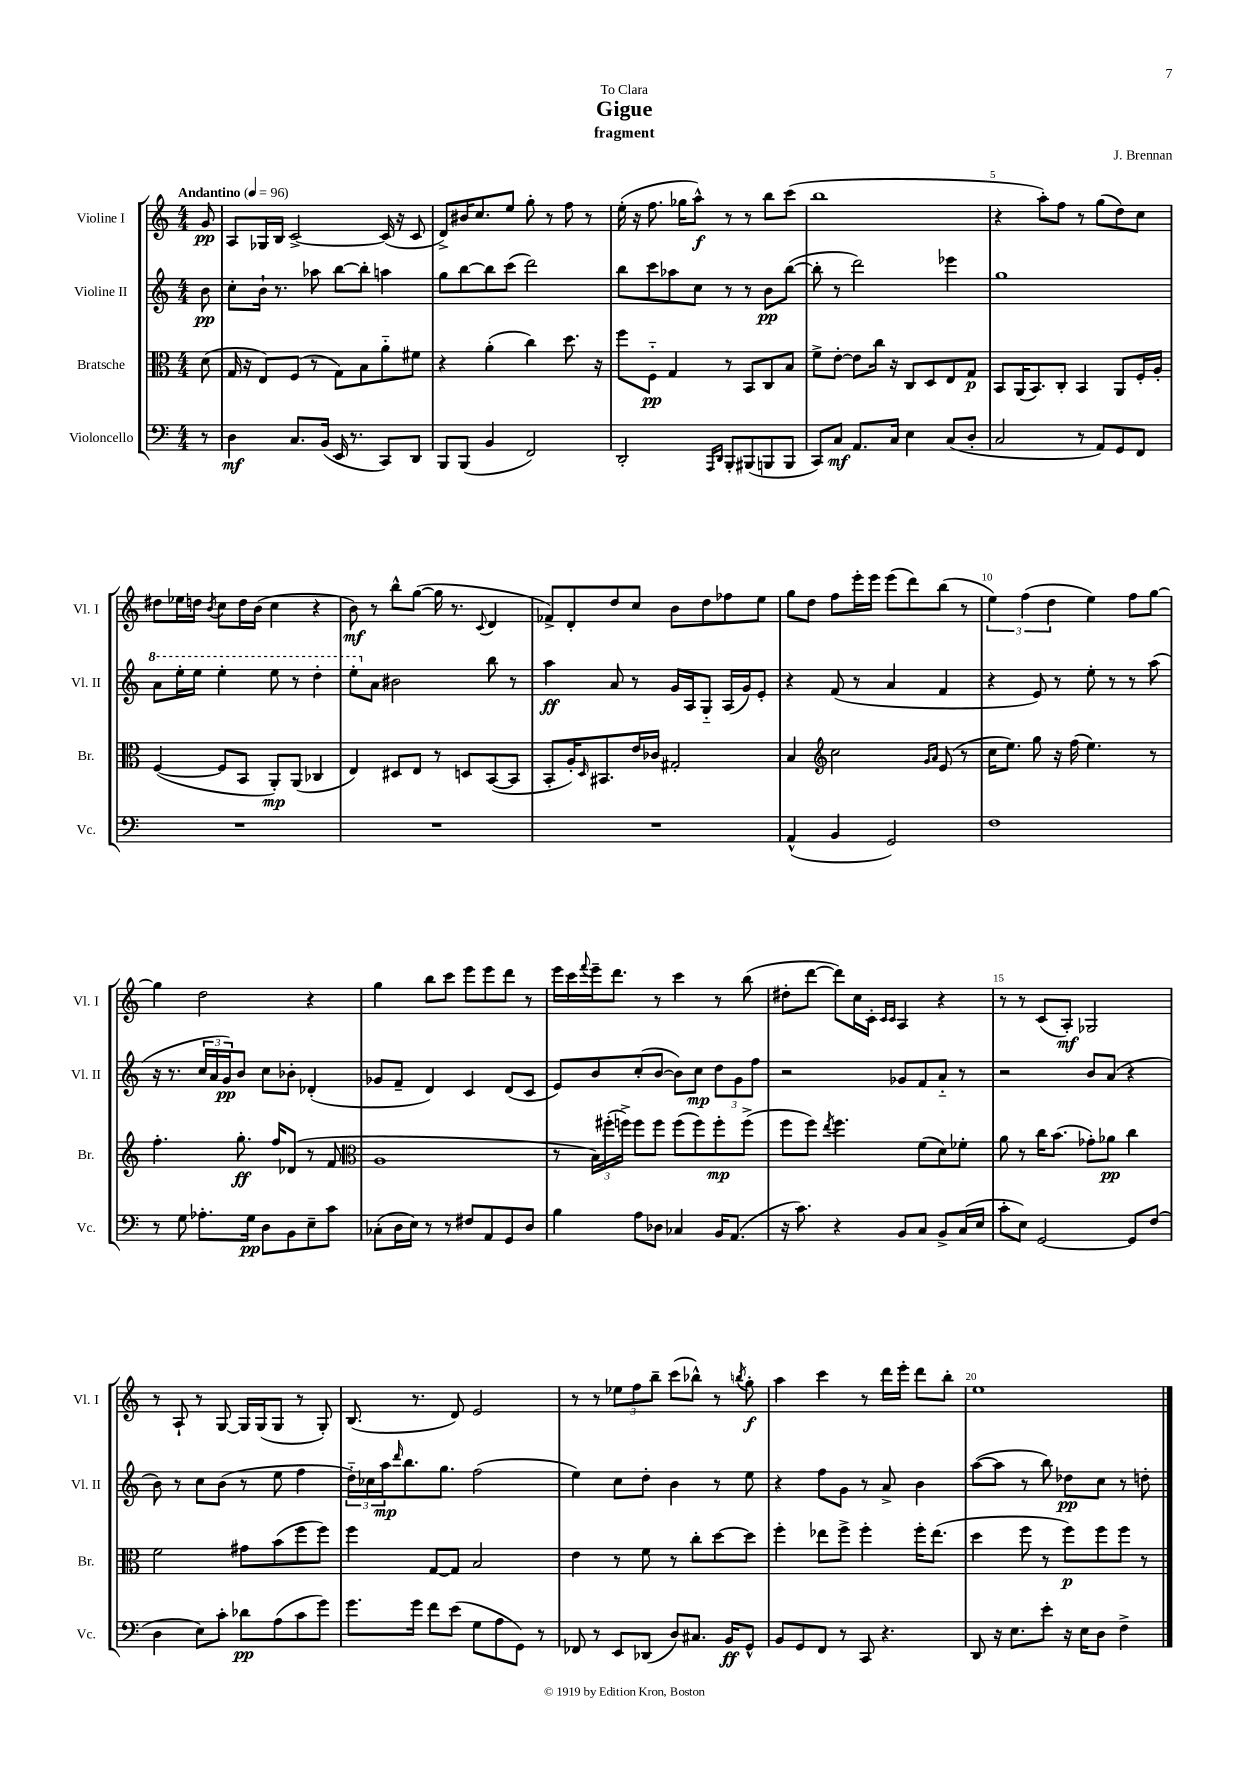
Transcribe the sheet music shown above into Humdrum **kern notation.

**kern	**dynam	**kern	**dynam	**kern	**dynam	**kern	**dynam
*part4	*part4	*part3	*part3	*part2	*part2	*part1	*part1
*staff4	*staff4	*staff3	*staff3	*staff2	*staff2	*staff1	*staff1
*I"Violoncello	*	*I"Bratsche	*	*I"Violine II	*	*I"Violine I	*
*I'Vc.	*	*I'Br.	*	*I'Vl. II	*	*I'Vl. I	*
*clefF4	*	*clefC3	*	*clefG2	*	*clefG2	*
*k[]	*	*k[]	*	*k[]	*	*k[]	*
*M4/4	*	*M4/4	*	*M4/4	*	*M4/4	*
*MM96	*	*MM96	*	*MM96	*	*MM96	*
=	=	=	=	=	=	=	=
!	!	!	!	!	!	!LO:TX:a:B:t=Andantino	!
8r	.	(8d\	.	8b\	pp	8g/	pp
=1	=1	=1	=1	=1	=1	=1	=1
4D\	mf	16G/	.	8cc'\L	.	8A/L	.
.	.	16r	.	.	.	.	.
.	.	8E/L)	.	16b`\Jk	.	16G-X/L	.
.	.	.	.	8.r	.	16B/JJ	.
8.C/L	.	(8F/J	.	.	.	[2c^/	.
.	.	8r	.	8aa-X\	.	.	.
(16BB/Jk	.	.	.	.	.	.	.
16EE/	.	8G\L)	.	[8bb\L	.	.	.
8.r	.	.	.	.	.	.	.
.	.	8B\	.	8bb'\J]	.	.	.
8CC/L)	.	8a\	.	4aan\	.	(16c/]	.
.	.	.	.	.	.	16r	.
8DD/J	.	8f#X\J	.	.	.	8c/	.
=2	=2	=2	=2	=2	=2	=2	=2
8BBB/L	.	4r	.	8gg\L	.	8d^/L)	.
(8BBB/J	.	.	.	[8bb\	.	16b#X/K	.
.	.	.	.	.	.	8.cc/	.
4BB/	.	(4a'\	.	8bb\]	.	.	.
.	.	.	.	(8ccc\J	.	8ee/J	.
2FF/)	.	4cc\)	.	2ddd\)	.	8gg'\	.
.	.	.	.	.	.	8r	.
.	.	8.dd\	.	.	.	8ff\	.
.	.	.	.	.	.	8r	.
.	.	16r	.	.	.	.	.
=3	=3	=3	=3	=3	=3	=3	=3
2DD'/	.	8ff\L	.	8bb\L	.	(16ee'\	.
.	.	.	.	.	.	16r	.
.	.	8F\J	pp	8ccc\	.	8.ff\	.
.	.	4G/	.	8aa-X\	.	.	.
.	.	.	.	.	.	16gg-X\KL	.
.	.	.	.	8cc\J	.	8aa^^\J)	f
16qqAAA/LL	.	.	.	.	.	.	.
16qqDD/JJ	.	.	.	.	.	.	.
8BBB'/L	.	8r	.	8r	.	8r	.
(8BBB#X/	.	8BB/L	.	8r	.	8r	.
8BBBn/	.	8C/	.	8b\L	pp	8bb\L	.
8BBB/J	.	8B/J	.	([8bb\J	.	(8ccc\J	.
=4	=4	=4	=4	=4	=4	=4	=4
8CC/L)	.	8f^\L	.	8bb'\]	.	1bb	.
8C/J	mf	[8e'\J	.	8r	.	.	.
8.AA/L	.	8e\L]	.	2ddd\)	.	.	.
.	.	16cc\Jk	.	.	.	.	.
16C/Jk	.	16r	.	.	.	.	.
4E\	.	8C/L	.	.	.	.	.
.	.	8D/	.	.	.	.	.
(8C/L	.	8E/	.	4eee-X\	.	.	.
8D'/J	.	8G/J	p	.	.	.	.
=5	=5	=5	=5	=5	=5	=5	=5
2C/	.	8BB/L	.	1gg	.	4r	.
.	.	(16AA/K	.	.	.	.	.
.	.	8.BB/)	.	.	.	.	.
.	.	.	.	.	.	8aa'\L)	.
.	.	8C'/J	.	.	.	8ff\J	.
8r	.	4BB/	.	.	.	8r	.
8AA/L)	.	.	.	.	.	(8gg\L	.
8GG/	.	8AA/L	.	.	.	8dd\)	.
8FF/J	.	16F'/L	.	.	.	8cc\J	.
.	.	16A'/JJ	.	.	.	.	.
!!LO:LB:g=z
=6	=6	=6	=6	=6	=6	=6	=6
*	*	*	*	*8va	*	*	*
1r	.	([4F/	.	8aa\L	.	8dd#X\L	.
.	.	.	.	16eee'\L	.	16ee-X\L	.
.	.	.	.	16eee\JJ	.	16ddn\JJ	.
.	.	.	.	.	.	8qb/	.
.	.	8F/L]	.	4eee'\	.	8cc\L	.
.	.	8BB/J	.	.	.	16dd\L	.
.	.	.	.	.	.	(16b\JJ	.
.	.	8AA'/L)	mp	8eee\	.	4cc\	.
.	.	(8AA/J	.	8r	.	.	.
.	.	4C-X/	.	4ddd'\	.	4r	.
=7	=7	=7	=7	=7	=7	=7	=7
1r	.	4E/)	.	8eee'\L	.	8b\)	mf
*	*	*	*	*X8va	*	*	*
.	.	.	.	8a\J	.	8r	.
.	.	8D#X/L	.	2b#X\	.	8bb^^\L	.
.	.	8E/J	.	.	.	([8gg\J	.
.	.	8r	.	.	.	16gg\]	.
.	.	.	.	.	.	8.r	.
.	.	8Dn/L	.	.	.	.	.
.	.	.	.	.	.	8qqc/	.
.	.	([8BB/	.	8bb\	.	4d/	.
.	.	8BB/J]	.	8r	.	.	.
=8	=8	=8	=8	=8	=8	=8	=8
1r	.	8BB'/L	.	4aa\	ff	8f-X^/L)	.
.	.	16A'/K)	.	.	.	8d'/	.
.	.	16qqD/	.	.	.	.	.
.	.	8.BB#X/	.	.	.	.	.
.	.	.	.	8a/	.	8dd/	.
.	.	16e/L	.	8r	.	8cc/J	.
.	.	16c-X/JJ	.	.	.	.	.
.	.	2G#X'/	.	16g/LL	.	8b\L	.
.	.	.	.	16A/J	.	.	.
.	.	.	.	8G/J	.	8dd\	.
.	.	.	.	(16A/LL	.	8ff-X\	.
.	.	.	.	16g/J)	.	.	.
.	.	.	.	8e'/J	.	8ee\J	.
=9	=9	=9	=9	=9	=9	=9	=9
(4AA^^/	.	4B/	.	4r	.	8gg\L	.
.	.	.	.	.	.	8dd\J	.
*	*	*clefG2	*	*	*	*	*
4BB/	.	2cc\	.	(8f/	.	8ff\L	.
.	.	.	.	8r	.	16eee'\L	.
.	.	.	.	.	.	16eee\JJ	.
2GG/)	.	.	.	4a/	.	(8eee\L	.
.	.	.	.	.	.	8ddd\)	.
.	.	16qqg/LL	.	.	.	.	.
.	.	16qqa/JJ	.	.	.	.	.
.	.	(8e/	.	4f/	.	(8bb\J	.
.	.	8r	.	.	.	8r	.
=10	=10	=10	=10	=10	=10	=10	=10
1F	.	16cc\KL	.	4r	.	6ee\)	.
.	.	8.ee\J)	.	.	.	.	.
.	.	.	.	.	.	(6ff\	.
.	.	8gg\	.	8e/)	.	.	.
.	.	.	.	.	.	6dd\	.
.	.	16r	.	8r	.	.	.
.	.	(16ff\	.	.	.	.	.
.	.	4.ee\)	.	8ee'\	.	4ee\)	.
.	.	.	.	8r	.	.	.
.	.	.	.	8r	.	8ff\L	.
.	.	8r	.	(8aa\	.	[8gg\J	.
!!LO:LB:g=z
=11	=11	=11	=11	=11	=11	=11	=11
8r	.	4.ff'\	.	16r	.	4gg\]	.
.	.	.	.	8.r	.	.	.
8G\	.	.	.	.	.	.	.
8.A-X'\L	.	.	.	24cc/LL	.	2dd\	.
.	.	.	.	24a/	.	.	.
.	.	.	.	24g/J)	pp	.	.
.	.	8.gg'\	ff	8b/J	.	.	.
16G\Jk	pp	.	.	.	.	.	.
8D\L	.	.	.	8cc\L	.	.	.
.	.	16ff/KL	.	.	.	.	.
8BB\	.	(8d-X/J	.	8b-X'\J	.	.	.
8E~\	.	8r	.	(4d-X'/	.	4r	.
8c\J	.	8f/	.	.	.	.	.
=12	=12	=12	=12	=12	=12	=12	=12
*	*	*clefC3	*	*	*	*	*
(8C-X'\L	.	1A	.	8g-X/L	.	4gg\	.
16D\L	.	.	.	8f~/J	.	.	.
16E\JJ)	.	.	.	.	.	.	.
8r	.	.	.	4d/)	.	8bb\L	.
8r	.	.	.	.	.	8ccc\J	.
8F#X/L	.	.	.	4c/	.	8eee\L	.
8AA/	.	.	.	.	.	8eee\	.
8GG/	.	.	.	(8d/L	.	8ddd\J	.
8D/J	.	.	.	8c/J	.	8r	.
=13	=13	=13	=13	=13	=13	=13	=13
4B\	.	8r	.	8e/L)	.	16eee\LL	.
.	.	.	.	.	.	16ccc\	.
.	.	.	.	.	.	8qqfff/	.
.	.	24B\LL)	.	8b/	.	16eee~\J	.
.	.	(24ff#X'\	.	.	.	.	.
.	.	.	.	.	.	8.ddd\J	.
.	.	24ffn^\JJ)	.	.	.	.	.
8A\L	.	8ff\L	.	(8cc'/	.	.	.
8D-X\J	.	8ff\J	.	[8b/J	.	8r	.
4C-X/	.	(8ff\L	.	8b\L])	.	4ccc\	.
.	.	8ff\)	.	8cc\J	mp	.	.
16BB/KL	.	8ff'\	mp	12dd\L	.	8r	.
(8.AA/J	.	.	.	.	.	.	.
.	.	.	.	12g\	.	.	.
.	.	(8ff^\J	.	.	.	(8bb\	.
.	.	.	.	12ff\J	.	.	.
=14	=14	=14	=14	=14	=14	=14	=14
16r	.	8ff\L	.	2r	.	8dd#X'\L	.
8.c\)	.	.	.	.	.	.	.
.	.	8ff\J)	.	.	.	[8ddd\J	.
.	.	8qee/	.	.	.	.	.
4r	.	4.ff\	.	.	.	8ddd\L])	.
.	.	.	.	.	.	16cc\L	.
.	.	.	.	.	.	16c'\JJ	.
.	.	.	.	.	.	16qqc/LL	.
.	.	.	.	.	.	16qqc/JJ	.
8BB/L	.	.	.	8g-X/L	.	4A/	.
8C/J	.	(8f\L	.	8f/	.	.	.
8BB^/L	.	8d\)	.	8a/J	.	4r	.
(16C/L	.	8f-X'\J	.	8r	.	.	.
16E/JJ	.	.	.	.	.	.	.
=15	=15	=15	=15	=15	=15	=15	=15
8c'\L	.	8a\	.	2r	.	8r	.
8E\J)	.	8r	.	.	.	8r	.
[2GG/	.	16cc\KL	.	.	.	(8c/L	.
.	.	(8.b\J	.	.	.	.	.
.	.	.	.	.	.	8A'/J)	mf
.	.	8g-X'\L)	.	8b/L	.	2G-X/	.
.	.	8a-X\J	pp	(8a/J	.	.	.
8GG/L]	.	4cc\	.	4r	.	.	.
(8F/J	.	.	.	.	.	.	.
!!LO:LB:g=z
=16	=16	=16	=16	=16	=16	=16	=16
4D\	.	2f\	.	8b\)	.	8r	.
.	.	.	.	8r	.	8A`/	.
8E\L)	.	.	.	8cc\L	.	8r	.
8c'\J	.	.	.	(8b\J	.	[8G/	.
8d-X\L	pp	8g#X\L	.	8r	.	16G/LL]	.
.	.	.	.	.	.	(16G/J	.
(8A\	.	(8b\	.	8ee\	.	8G/J	.
8c\	.	8ff\	.	4ff\	.	8r	.
8g\J)	.	8ff\J)	.	.	.	8G'/)	.
=17	=17	=17	=17	=17	=17	=17	=17
8.g\L	.	4ff\	.	24dd\LL)	.	(8.B/	.
.	.	.	.	24cc-X\	.	.	.
.	.	.	.	24aa\J	mp	.	.
.	.	.	.	16qqddd/	.	.	.
.	.	.	.	8.bb\	.	.	.
16g\Jk	.	.	.	.	.	8.r	.
8f\L	.	[8G/L	.	.	.	.	.
.	.	.	.	8.gg\J	.	.	.
(8e\J	.	8G/J]	.	.	.	8d/)	.
8G\L	.	2B/	.	(2ff\	.	2e/	.
8A\	.	.	.	.	.	.	.
8GG\J)	.	.	.	.	.	.	.
8r	.	.	.	.	.	.	.
=18	=18	=18	=18	=18	=18	=18	=18
8FF-X/	.	4e\	.	4ee\)	.	8r	.
8r	.	.	.	.	.	8r	.
8EE/L	.	8r	.	8cc\L	.	12ee-X\L	.
.	.	.	.	.	.	12ff\	.
(8DD-X/J	.	8f\	.	8dd'\J	.	.	.
.	.	.	.	.	.	12bb~\J	.
8D/L)	.	8r	.	4b\	.	(8ccc\L	.
8.C#X/J	.	8cc'\L	.	.	.	8bb-X^^\J)	.
.	.	[8dd\	.	8r	.	8r	.
16BB/KL	ff	.	.	.	.	.	.
.	.	.	.	.	.	8qbbn/	.
8GG^^/J	.	8dd\J]	.	8ee\	.	8gg'\	f
=19	=19	=19	=19	=19	=19	=19	=19
8BB/L	.	4ff'\	.	4r	.	4aa\	.
8GG/	.	.	.	.	.	.	.
8FF/J	.	8ee-X\L	.	8ff\L	.	4ccc\	.
8r	.	8ff^\J	.	8g\J	.	.	.
8CC/	.	4ff'\	.	8r	.	8r	.
4.r	.	.	.	8a^/	.	16ddd\LL	.
.	.	.	.	.	.	16eee'\JJ	.
.	.	16ff'\KL	.	4b\	.	8ddd\L	.
.	.	(8.ee-\J	.	.	.	.	.
.	.	.	.	.	.	8bb'\J	.
=20	=20	=20	=20	=20	=20	=20	=20
8DD/	.	4dd\	.	([8aa\L	.	1ee	.
16r	.	.	.	8aa\J]	.	.	.
8.E\L	.	.	.	.	.	.	.
.	.	8ff\	.	8r	.	.	.
8e'\J	.	8r	.	8bb\)	.	.	.
16r	.	8ff\L)	p	8dd-X\L	pp	.	.
16E\KL	.	.	.	.	.	.	.
8D\J	.	8ff\	.	8cc\J	.	.	.
4F^\	.	8ff\J	.	8r	.	.	.
.	.	8r	.	8ddn'\	.	.	.
==	==	==	==	==	==	==	==
*-	*-	*-	*-	*-	*-	*-	*-
